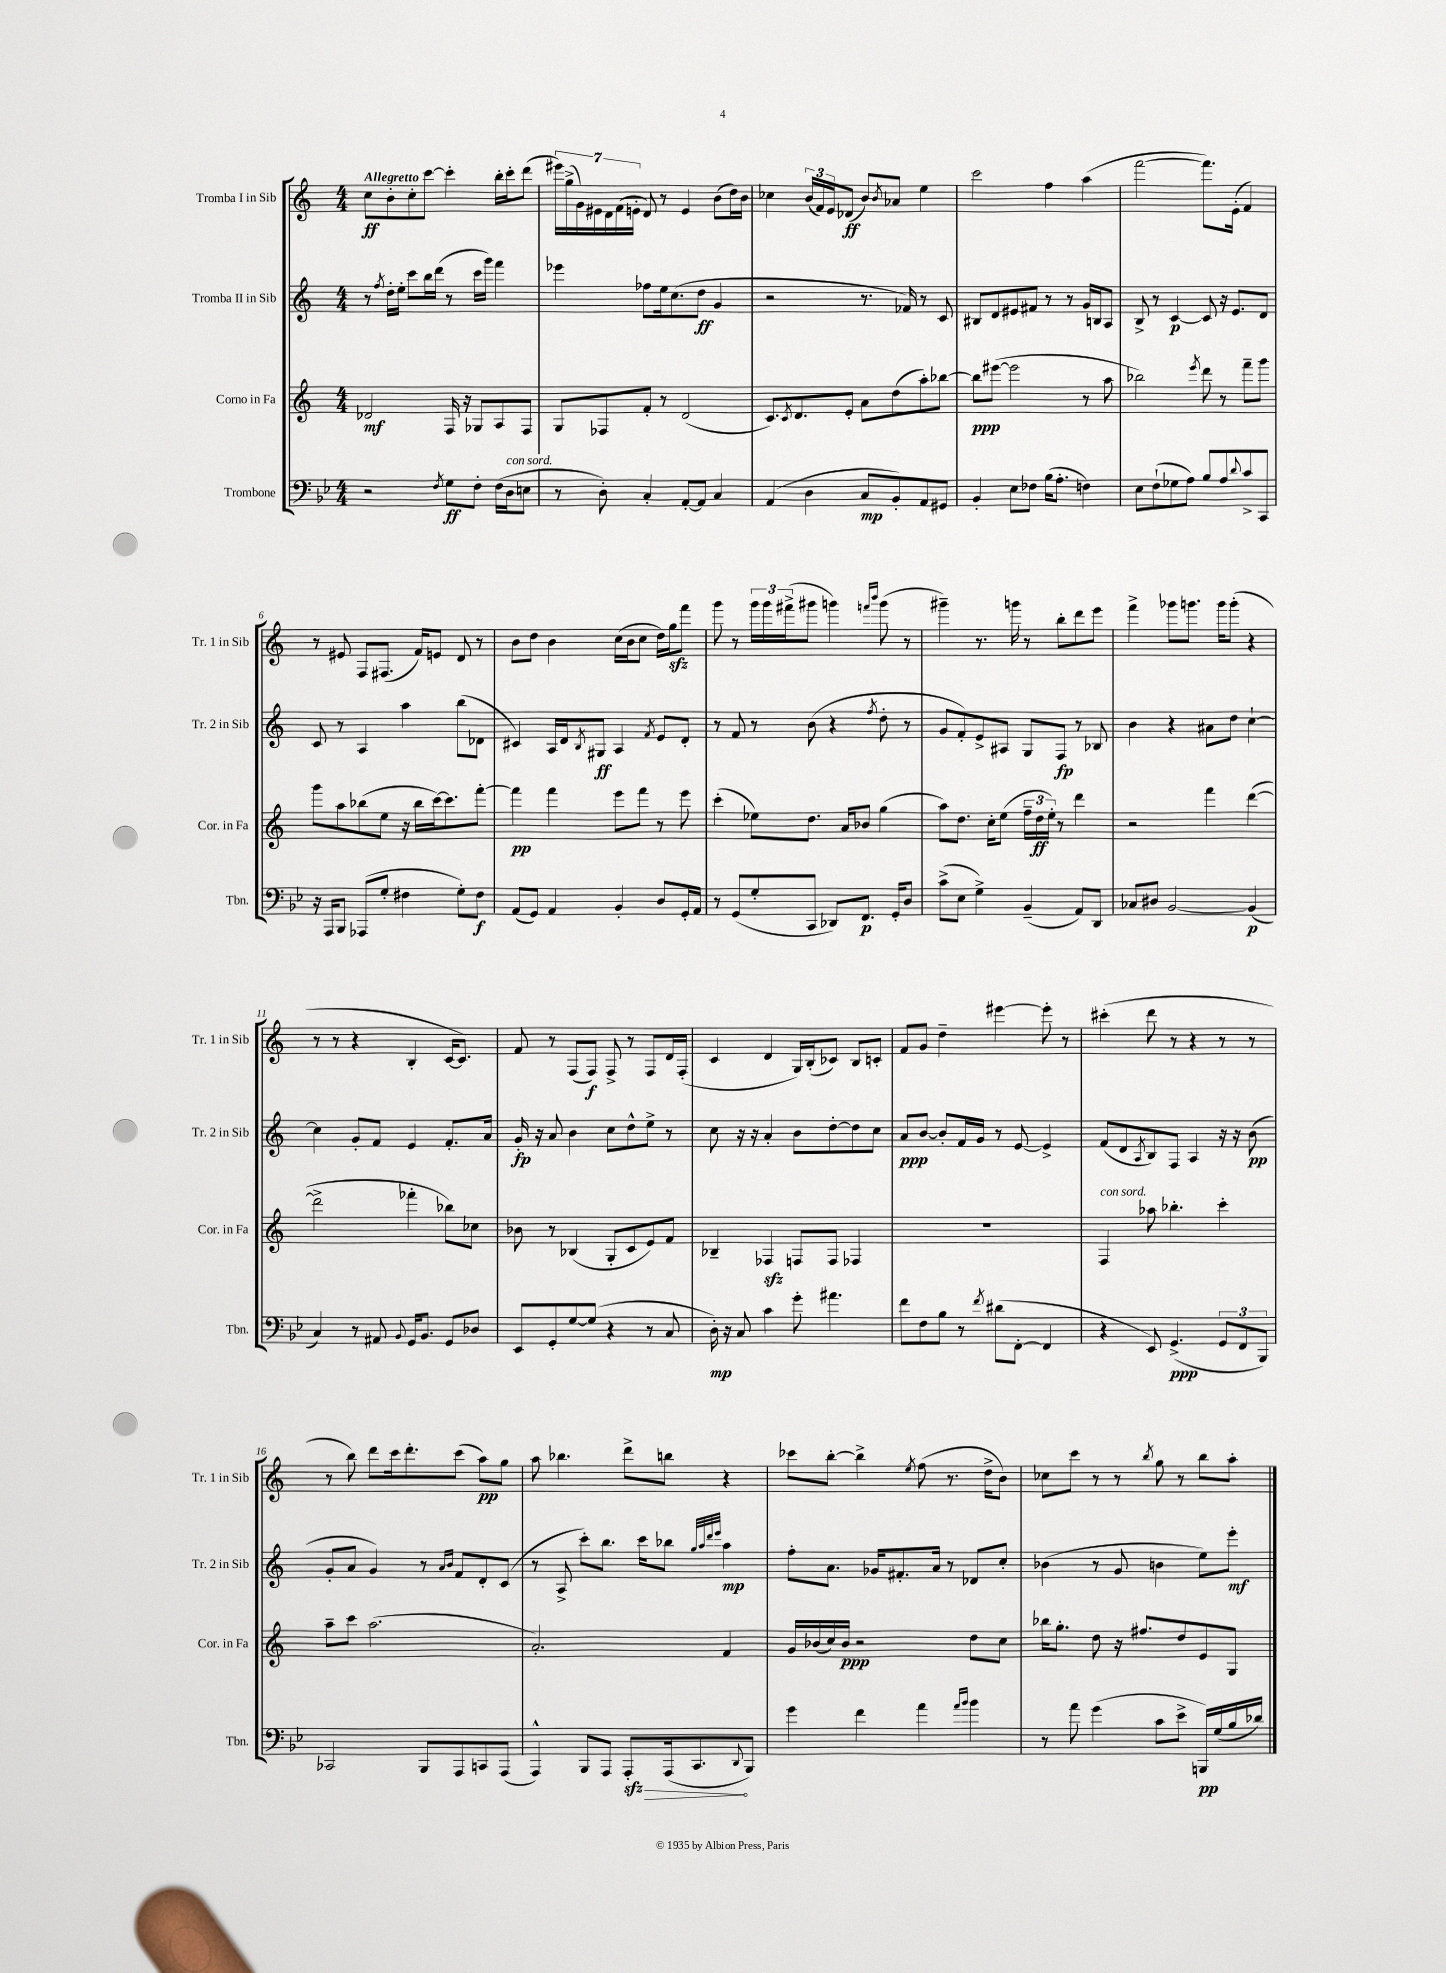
<<
\new StaffGroup <<
\new Staff = "s0" \with { instrumentName = "Tromba I in Sib" shortInstrumentName = "Tr. 1 in Sib" } {
    \clef treble \key c \major \numericTimeSignature \time 4/4 \tempo "Allegretto"
    c''8\ff b'8-. c''8-. c'''8~ c'''4-. b''16-. c'''16-. d'''8( |
    \tuplet 7/4 { eis'''16) g''16->( g'16) eis'16 d'16 f'16( e'16-. } d'8) r8 e'4 b'8( d''16) b'16 |
    ces''4 \tuplet 3/2 { b'16( f'16) e'16 } des'8\ff( b'8) \acciaccatura { b'8 } aes'8 e''4 |
    c'''2 f''4 a''4( |
    f'''2~ f'''8.) e'16-.( f'4) |
    r8 eis'8 f8 fis8.( f'16) e'8 d'8 r8 |
    b'8 d''8 b'4 c''16( b'16 c''8 d''16) g''16\sfz f'''8 |
    g'''8 r8 \tuplet 3/2 { g'''16 g'''16 fis'''16->( } gis'''8 g'''4) \grace { f'''16 b'''16 } g'''8( r8 |
    gis'''4--) r8. g'''16 r8 b''8-. d'''8 e'''8 |
    f'''4-> ges'''8 g'''8. g'''16 g'''8-.( r4 |
    r8 r8 r4 b4-. c'16~ c'8.) |
    f'8 r8 f8( f8\f) f8-> r8 f8 d'16 f16-.( |
    c'4 d'4 g16) b16-.( ces'8) b8 c'8-. |
    f'8 g'8 d''4-- eis'''4~ eis'''8-. r8 |
    cis'''4-.( d'''8 r8 r4 r8 r8 |
    r8 b''8) d'''8 c'''16 d'''8.-. c'''8( a''8\pp) g''8 |
    a''8 bes''4. d'''8-> b''8 r4 |
    ces'''8 b''8~-. b''4-> \acciaccatura { e''8 } f''8( r8. d''16-> b'8) |
    ces''8 c'''8 r8 r8 \acciaccatura { b''8 } g''8 r8 b''8 a''8-. \bar "|." |
}
\new Staff = "s1" \with { instrumentName = "Tromba II in Sib" shortInstrumentName = "Tr. 2 in Sib" } {
    \clef treble \key c \major \numericTimeSignature \time 4/4
    r8 \acciaccatura { f''8 } d''16-. e''16-. c'''8 b''16 d'''16( r8 c'''16 g'''16) f'''4 |
    ees'''4 fes''8 e''16 c''8.( d''8\ff g'4 |
    r2 r8. fes'16) r8 c'8 |
    bis8 d'8 eis'8 fis'8 r8 r8 g'16 b16 a8 |
    b8-> r8 c'4~\p c'8 r16 e'8. d'8 |
    c'8 r8 a4 a''4 b''8( des'8 |
    cis'4) a16 d'16 \acciaccatura { b8 } gis8\ff a4 \acciaccatura { f'8 } e'8 d'8-. |
    r8 f'8 r8 b'8( r4 \acciaccatura { f''8 } d''8-. r8 |
    g'8 f'8-.) e'8-> ais8 g8 f8\fp r8 bes8 |
    b'4 r4 ais'8 d''8 c''4~-! |
    c''4 g'8-. f'8 e'4 f'8.-. a'16 |
    g'16-.\fp r16 a'8 b'4 c''8 d''8-^ e''8-> r8 |
    c''8 r16 r16 a'4-. b'8 d''8~-. d''8 c''8 |
    a'8\ppp b'8~ b'8-. f'16 g'16 r8 e'8~ e'4-> |
    f'8( d'8 \acciaccatura { a8 } b8) f8 a4 r16 r16 b'8\pp( |
    g'8-. a'8 g'4) r8 \grace { a'16 b'16 } f'8 d'8-. c'8( |
    r8 a8-> c'''8-.) b''8. c'''16 bes''8 \grace { g''32 a''32 d'''32 e'''32 } a''4\mp |
    f''8-. a'8. ges'16 fis'8.-. a'16 r8 des'8 c''8-. |
    bes'4( r8 g'8 b'4 e''8) e'''8-.\mf \bar "|." |
}
\new Staff = "s2" \with { instrumentName = "Corno in Fa" shortInstrumentName = "Cor. in Fa" } {
    \clef treble \key c \major \numericTimeSignature \time 4/4
    des'2\mf f16 r16 ges8 a8 f8 |
    g8 fes8 f'8-. r8 d'2( |
    c'8.) \acciaccatura { c'8 } d'8. e'8-. a'8 d''8( a''8-.) bes''8~ |
    bes''8\ppp eis'''8~( eis'''2 r8 a''8 |
    bes''2) \acciaccatura { e'''8 } d'''8 r8 f'''8-- g'''8 |
    g'''8 a''8 bes''8( e''8 r16 bes''16 c'''16~) c'''8. f'''8~-. |
    f'''4\pp f'''4 e'''8 f'''8 r8 e'''8 |
    c'''4-.( ees''8) d''8. a'16 bes'8 g''4( |
    a''8) d''8. c''16-. e''8( \tuplet 3/2 { f''16-- d''16\ff e''16-.) } r8 d'''4 |
    r2 f'''4 d'''4~( |
    d'''2-> fes'''4-. bes''8) ces''8 |
    bes'8 r8 bes4( g8-. c'8 e'8) f'8 |
    bes4-- fes4\sfz f8 f8 fes4 |
    R1 |
    f4^\markup { \italic "con sord." } aes''8 bes''4.-. c'''4-. |
    a''8-- c'''8 a''2.( |
    a'2.-.) f'4 |
    g'16 bes'16( c''16) bes'16\ppp r2 d''8 c''8 |
    bes''16 g''8.-. d''8 r16 fis''8. d''8 e'8 g8 \bar "|." |
}
\new Staff = "s3" \with { instrumentName = "Trombone" shortInstrumentName = "Tbn." } {
    \clef bass \key bes \major \numericTimeSignature \time 4/4
    r2 \acciaccatura { f8 } g8\ff f8-. f16( d16^\markup { \italic "con sord." } e8 |
    r8 d8-.) c4-. a,8~-. a,8 c4 |
    a,4( d4 c8\mp bes,8-.) a,8 gis,8 |
    bes,4-. ees8 fes8 bes16( a8.-. f4) |
    ees8 f8-!( ges8 a8) bes8 a8 \appoggiatura { d'8 } c'8-> c,8 |
    r16 a,,16 bes,,8 aes,,8( g8-. fis4 g8-.) fis8\f |
    a,8( g,8) a,4 bes,4-. d8 g,16-. a,16 |
    r8 g,8( g8-. c,8 des,8) f,8.\p g,16-. d8 |
    c'8->( ees8 g4->) bes,4--( a,8) d,8 |
    ces8 dis8 bes,2~ bes,4\p( |
    c4) r8 ais,8 \appoggiatura { bes,8 } g,16 bes,8. g,8 des8 |
    ees,8 g,8-. g8~ g8( r4 r8 c8 |
    d16-.\mp) r16 c8 c'4 g'8-. ais'4. |
    f'8 f8 bes8 r8 \acciaccatura { f'8 } dis'8( f,8~-. f,4 |
    r4 ees,8) g,4.->\ppp( \tuplet 3/2 { g,8 f,8 bes,,8) } |
    ces,2 bes,,8 a,,8 c,8 a,,8( |
    a,,4-^) bes,,8 a,,8 \once \override Hairpin.circled-tip = ##t a,,8-.\sfz\> a,,16( c,8.\! \appoggiatura { d,8 } bes,,8) |
    g'4 f'4 a'4 \grace { a'16 bes'16 } bes'4 |
    r8 a'8 g'4( c'8 ees'8-> b,,16\pp) g16( bes16 des'16) \bar "|." |
}
>>
>>
